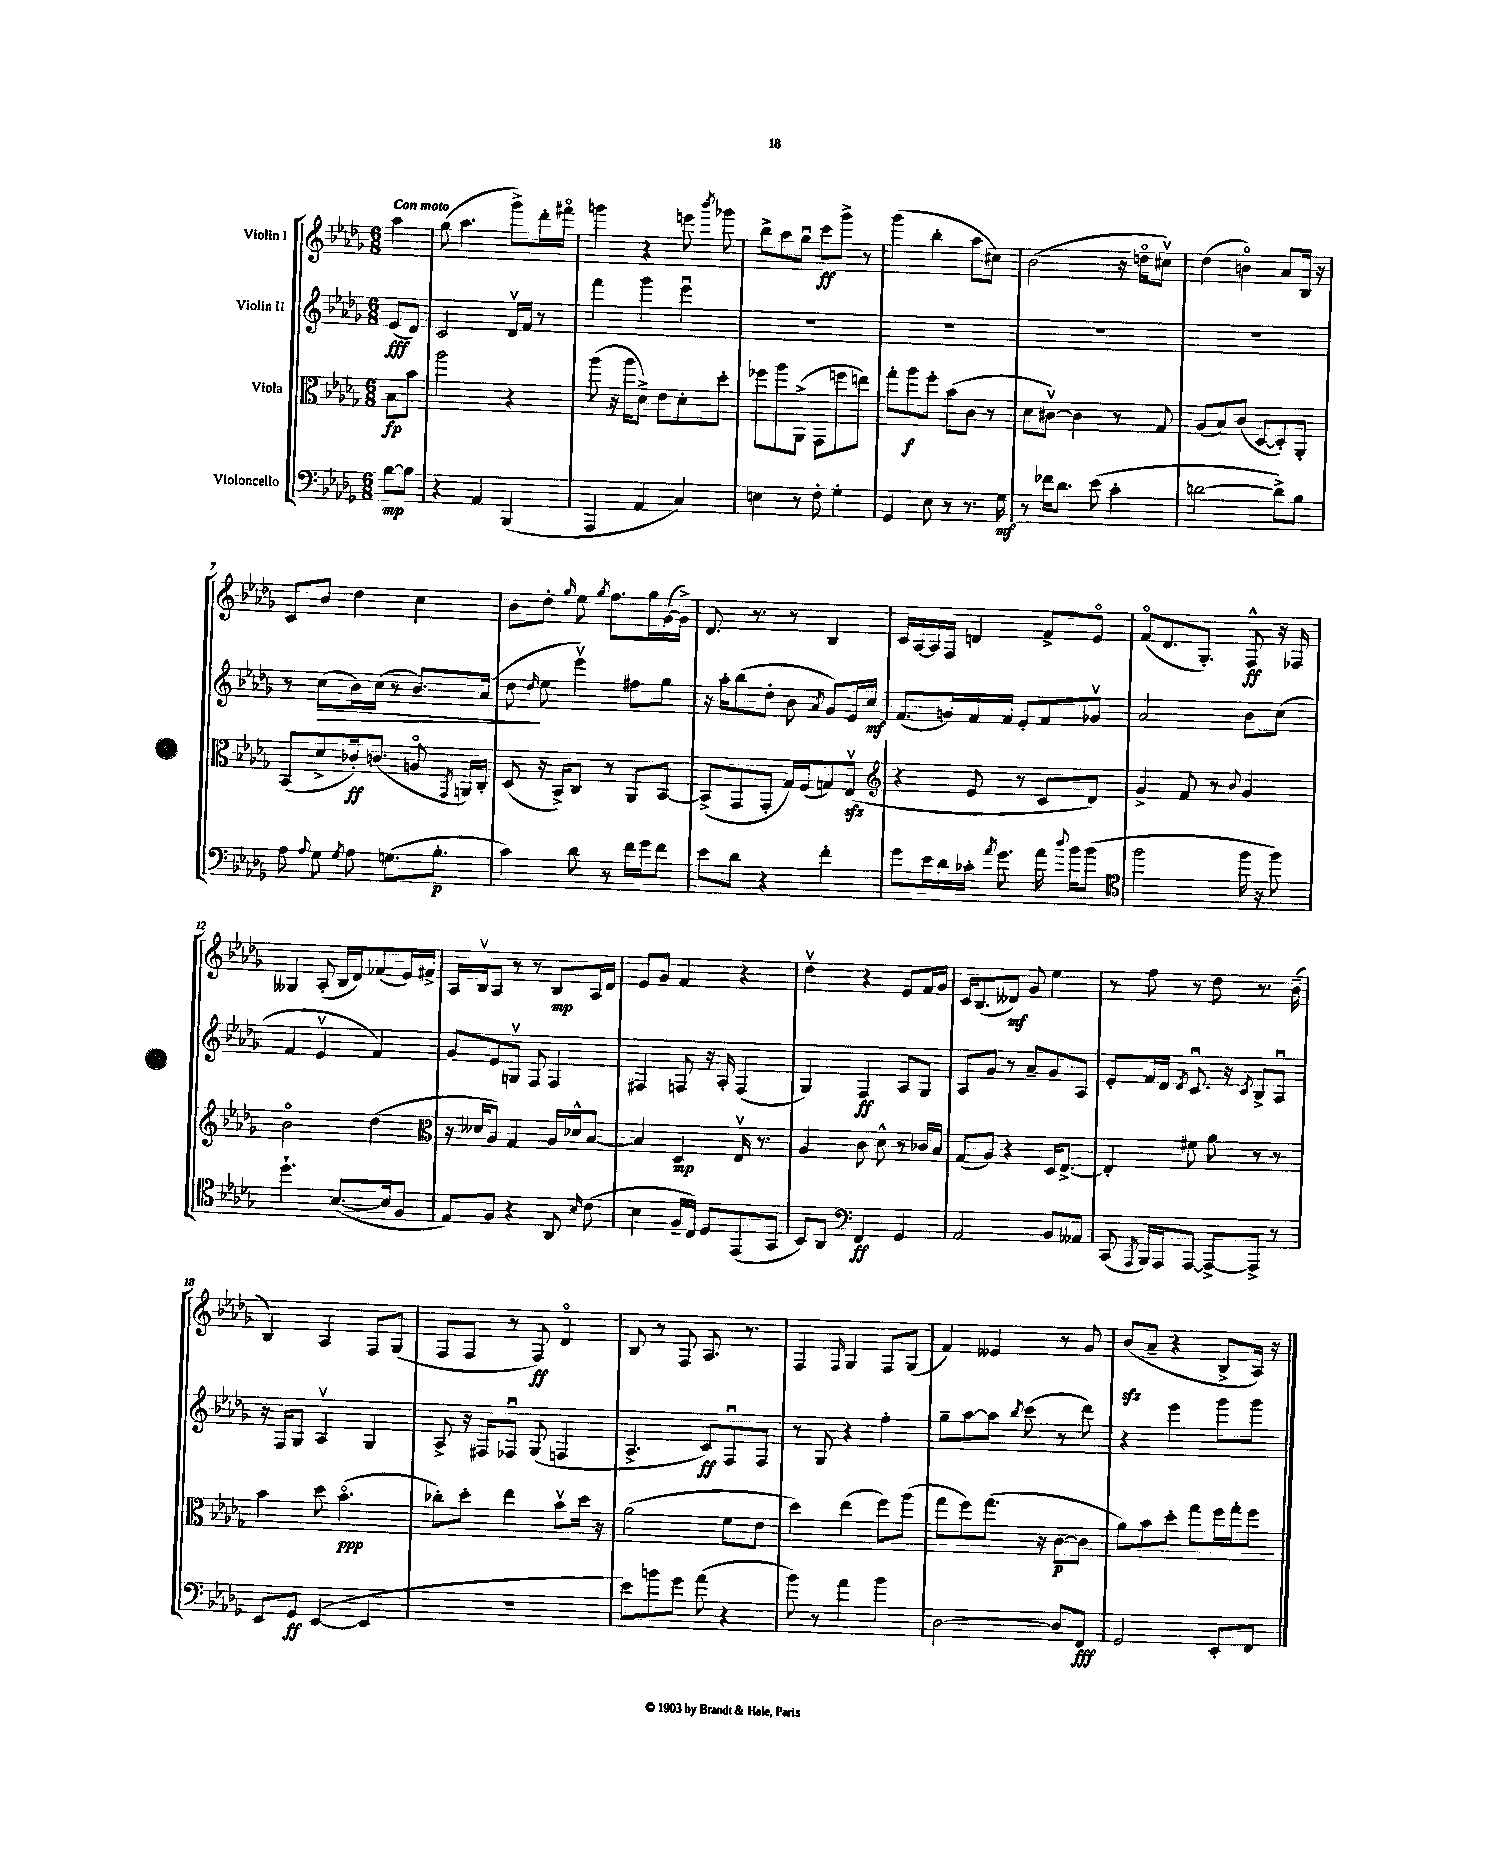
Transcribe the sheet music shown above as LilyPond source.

<<
\new StaffGroup <<
\new Staff = "s0" \with { instrumentName = "Violin I" } {
    \clef treble \key des \major \numericTimeSignature \time 6/8 \partial 4 \tempo "Con moto"
    \autoBeamOff aes''4 |
    ges''8( aes''4. ges'''8[->) des'''16-. fis'''16]\flageolet |
    g'''4 r4 e'''8 \acciaccatura { bes'''8 } ges'''8 |
    bes''8[-> aes''8 ges''8]\downbow c'''8[\ff ges'''8]-> r8 |
    ges'''4( bes''4-. aes''8[ cis''8]) |
    bes'2( r16 d''16[\flageolet cis''8]\upbow) |
    des''4( b'4\flageolet) aes'8[ bes16] r16 |
    c'8[ bes'8] des''4 c''4 |
    bes'8[ des''8]-. \grace { ges''16 } ees''8 \acciaccatura { ges''8 } f''8.[ ges''16 ges'16~( ges'16]->) |
    des'8. r8. r8 bes4 |
    c'16[ aes16~ aes16 f16] d'4 f'8[-> ees'8]\flageolet |
    f'8[\flageolet( des'8. ges8.]-.) f8-^\ff r16 fes16 |
    geses4 aes8-.( bes16[ des'16) fes'8( ees'16) fis'16]-> |
    aes16[ bes16\upbow aes8] r8 r8 bes8[\mp aes16 des'16] |
    ees'8[ ges'8] f'4 r4 |
    des''4\upbow r4 ees'8[ f'16 ges'16] |
    c'16[ bes8.( deses'8]\mf) ges'8 ees''4 |
    r8 f''8 r8 des''8 r8. bes'16--( |
    bes4) aes4 f8[ ges8]( |
    f8[ f8] r8 f8\ff) des'4\flageolet |
    bes8 r8 f8 aes8. r8. |
    f4 \grace { f16 } ges4 f8[ ges8]( |
    f'4) eeses'4 r8 ges'8 |
    bes'8[\sfz( aes'8]-- r4 bes8[-> aes16]) r16 \bar "|." |
}
\new Staff = "s1" \with { instrumentName = "Violin II" } {
    \clef treble \key des \major \numericTimeSignature \time 6/8 \partial 4
    \autoBeamOff ees'8[\fff( des'8]) |
    c'2 des'16[\upbow f'16] r8 |
    f'''4 ges'''4 ees'''4\downbow |
    R2. |
    R2. |
    R2. |
    R2. |
    r8 c''8[\>( bes'16) c''16]( r8 bes'8.[) aes'16]( |
    des''8\! \grace { des''16 } ees''8 ees'''4\upbow) fis''8[ ges''8] |
    r16 aes''16[-. bes''8( des''8]-. bes'8 \acciaccatura { aes'8 } ges'8[) ees'16 c''16]\mf |
    f'8.[( g'16) f'16 f'16] ees'8[-. f'8 ges'8]\upbow |
    aes'2 bes'8[ c''8]( |
    f'4 ees'4\upbow f'4) |
    ges'8[ ees'8 g8]\upbow f8 f4 |
    fis4 f8 r16 aes16-. f4( |
    ges4) f4\ff aes8[ ges8] |
    aes8[ ges'8] r8 aes'8[-- ges'8 aes8] |
    ees'8[-. f'16 des'16] \acciaccatura { des'8 } c'8.\downbow r16 \acciaccatura { c'8 } bes8[-> aes8]\downbow |
    r16 f16[ ges8] aes4\upbow ges4 |
    aes8-> r16 fis16[ fes8]\downbow ges8( f4 |
    aes4.-> c'8[\ff) f8\downbow f8] |
    r8 ges8 r4 f''4-. |
    ges''8[-- aes''8~ aes''8] \acciaccatura { bes''8 } c'''8( r8 des'''8) |
    r4 ees'''4 ges'''8[ ges'''8] \bar "|." |
}
\new Staff = "s2" \with { instrumentName = "Viola" } {
    \clef alto \key des \major \numericTimeSignature \time 6/8 \partial 4
    \autoBeamOff bes8[\fp bes'8] |
    aes''2 r4 |
    aes''8( r16 aes''16[ des'8]->) ees'8[ des'8-. des''8]-. |
    fes''8[ aes''8 aes,8]->( ges,8[ f''8 e''8]) |
    ges''8[-. aes''8\f f''8]-. bes'8[( c'8] r8 |
    des'8[ cis'8]~\upbow) cis'4 r8 ges8 |
    aes8[( bes8) c'8]( des8[~ des8-.) aes,8]-. |
    bes,8[( des'8-> ces'16-.\ff) c'8.]( a8\flageolet \acciaccatura { ges,8 } a,16[) c16]-. |
    des8( r16 bes,16[->) c8] r8 aes,8[ bes,8]~ |
    bes,8[->( ges,8 ges,8]-. ges16[) f16( g8) ees8]\upbow\sfz( |
    \clef treble r4 ees'8 r8 c'8[ des'8]) |
    ges'4-> f'8 r8 \appoggiatura { bes'8 } ges'4 |
    bes'2\flageolet des''4( |
    \clef alto r16 deses'16[ aes8]) ges4 aes16[ des'16-^ bes8]~ |
    bes4 des4\mp ees16\upbow r8. |
    aes4 c'8 des'8-^ r8 ces'16[ bes16] |
    ges8[( aes8]) r4 des16[ ees8.]~-> |
    ees4-. fis'8 aes'8 r8 r8 |
    bes'4 des''8 bes'4.\flageolet\ppp( |
    ces''8[-.) des''8]-. ees''4 bes'8[\upbow des''16] r16 |
    aes'2( f'8[ ees'8] |
    des''4) ees''4( f''8[) aes''8]( |
    ges''8[ f''8) ges''8.]( r16 c'8[~\p c'8] |
    aes'8[) bes'8 des''8]-. ges''8[ f''16 ges''16-. f''8] \bar "|." |
}
\new Staff = "s3" \with { instrumentName = "Violoncello" } {
    \clef bass \key des \major \numericTimeSignature \time 6/8 \partial 4
    \autoBeamOff bes8[~\mp bes8] |
    r4 aes,4 bes,,4( |
    aes,,4 aes,4 c4) |
    e4 r8 f8-. ges4-. |
    ges,4 ees8 r8 r8. ges16\mf |
    r8 fes'16[ des'8.] ees'8( c'4-. |
    d'2~ d'8[->) bes8] |
    aes8 \appoggiatura { aes8 } ges8 \acciaccatura { ges8 } aes8 g8.[( bes8.]-.\p |
    c'4) des'8 r8 f'16[ ges'16 f'8] |
    ees'8[ des'8] r4 f'4-. |
    ges'8[ ees'16 des'16 ces'16]-. \acciaccatura { aes'8 } ges'8. aes'16 \appoggiatura { des''8 } bes'16[ bes'8]( |
    \clef tenor f''2 f''16 r16 f''8) |
    des''4.-! bes8.[~( bes16 f8] |
    ees8[) f8] r4 aes,8 \grace { bes16 } c'8( |
    bes4 f16[-- c16]) des8[ ees,8( ges,8] |
    bes,8[) aes,8] \clef bass f,4\ff ges,4 |
    aes,2 bes,8[ aeses,8] |
    c,8( \acciaccatura { aes,,8 } bes,,16[) aes,,16 aes,,8]~ aes,,8[~-> aes,,8]-> r8 |
    ees,8[ ges,8]\ff ees,4~( ees,4 |
    R2. |
    ees'8[) b'8 ges'8] aes'8( r4 |
    bes'8) r8 aes'4 bes'4 |
    des2~ des8[ f,8]\fff |
    ges,2 ees,8[-. f,8] \bar "|." |
}
>>
>>
